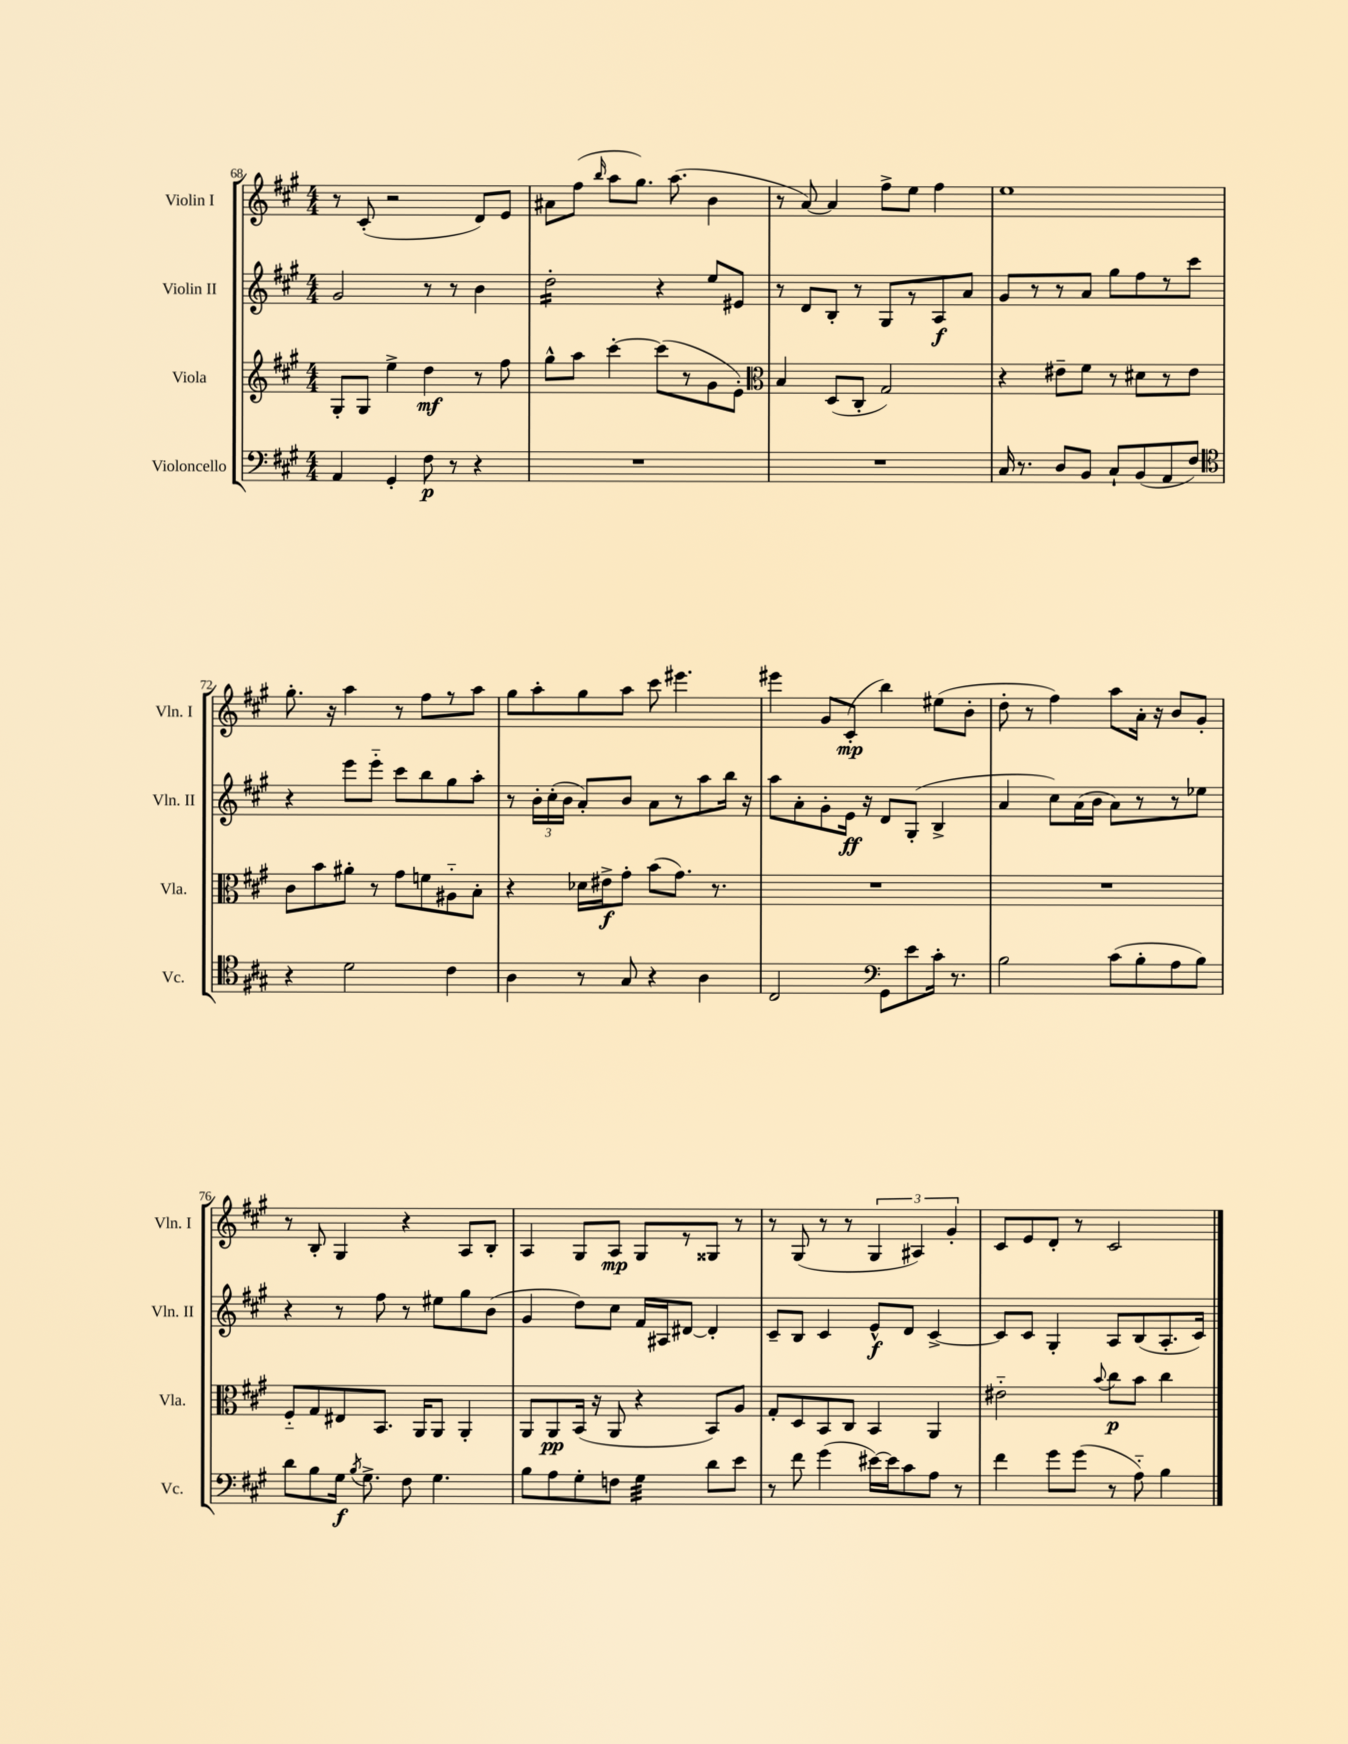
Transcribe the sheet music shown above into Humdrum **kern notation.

**kern	**kern	**kern	**kern
*staff4	*staff3	*staff2	*staff1
*clefF4	*clefG2	*clefG2	*clefG2
*k[f#c#g#]	*k[f#c#g#]	*k[f#c#g#]	*k[f#c#g#]
*M4/4	*M4/4	*M4/4	*M4/4
4AA/	8G#'/L	2g#/	8r
.	8G#/J	.	(8c#'/
4GG#'/	4ee^\	.	2r
8F#\	4dd\	8r	.
8r	.	8r	.
4r	8r	4b\	8d/L)
.	8ff#\	.	8e/J
=	=	=	=
1r	8gg#^^\L	2dd'\	8a#\L
.	8aa\J	.	(8ff#\J
.	.	.	16qqbb/
.	[4ccc#'\	.	8aa\L
.	.	.	8.gg#\J)
.	(8ccc#\]L	4r	.
.	.	.	(8.aa\
.	8r	.	.
.	8g#\	8ee/L	4b\
.	8e'\J)	8e#/J	.
=	=	=	=
*	*clefC3	*	*
1r	4B/	8r	8r
.	.	8d/L	[8a/)
.	(8D/L	8B'/J	4a/]
.	8C#'/J	8r	.
.	2G#/)	8G#/L	8ff#^\L
.	.	8r	8ee\J
.	.	8A/	4ff#\
.	.	8a/J	.
=	=	=	=
16C#/	4r	8g#/L	1ee
8.r	.	.	.
.	.	8r	.
8D/L	8e#~\L	8r	.
8BB/J	8f#\J	8a/J	.
8C#`/L	8r	8gg#\L	.
(8BB/	8d#\L	8ff#\	.
8AA/	8r	8r	.
8F#/J)	8e#\J	8ccc#\J	.
=	=	=	=
*clefC4	*	*	*
4r	8c#\L	4r	8.gg#'\
.	8b\	.	.
.	.	.	16r
2d\	8a#'\J	8eee\L	4aa\
.	8r	8eee'~\J	.
.	8g#\L	8ccc#\L	8r
.	8f\	8bb\	8ff#\L
4c#\	8A#'~\	8gg#\	8r
.	8B'\J	8aa'\J	8aa\J
=	=	=	=
4A\	4r	8r	8gg#\L
.	.	24b'\LL	8aa'\
.	.	(24cc#'\	.
.	.	24b\JJ	.
8r	16d-\LL	8a'/L)	8gg#\
.	16e#^\J	.	.
8G#/	8g#'\J	8b/J	8aa\J
4r	(8b\L	8a\L	8ccc#\
.	8.g#\J)	8r	4.eee#\
4A\	.	8aa\	.
.	8.r	.	.
.	.	16bb\Jk	.
.	.	16r	.
=	=	=	=
2C#/	1r	8aa\L	4eee#\
.	.	8a'\	.
.	.	8g#'\	8g#/L
.	.	16e\Jk	(8c#'/J
.	.	16r	.
*clefF4	*	*	*
8GG#\L	.	8d/L	4bb\)
8e\	.	(8G#'/J	.
16c#'\Jk	.	4B^/	(8ee#\L
8.r	.	.	.
.	.	.	8b'\J
=	=	=	=
2B\	1r	4a/	8dd'\
.	.	.	8r
.	.	8cc#\L)	4ff#\)
.	.	(16a\L	.
.	.	16b\JJ	.
(8c#\L	.	8a\L)	8aa\L
8B'\	.	8r	16a'\Jk
.	.	.	16r
8A\	.	8r	8b/L
8B\J)	.	8ee-\J	8g#'/J
=	=	=	=
8d\L	8F#'~/L	4r	8r
8B\	8G#/	.	8B'/
16G#\Jk	8E#/	8r	4G#/
8qB/	.	.	.
8.G#^\	.	.	.
.	8.BB/J	8ff#\	.
8F#\	.	8r	4r
.	16AA/LK	.	.
4.G#\	8AA/J	8ee#\L	.
.	4AA'/	8gg#\	8A/L
.	.	(8b\J	8B'/J
=	=	=	=
8B\L	8AA/L	4g#/	4A/
8A\	8AA/	.	.
8G#'\	(16BB/Jk	8dd\L)	8G#/L
.	16r	.	.
8F\J	8AA/	8cc#\J	8A/J
4G#\	4r	16f#/LL	8G#/L
.	.	16A#/J	.
.	.	[8d#/J	8r
8d\L	8BB/L)	4d#'/]	8G##/J
8e\J	8A/J	.	8r
=	=	=	=
8r	8G#'/L	8c#~/L	8r
8f#\	8D/	8B/J	(8G#/
(4g#\	8BB/	4c#/	8r
.	8C#/J	.	8r
[16e#\LL)	4BB/	8e^^/L	6G#/
16e#\]J	.	.	.
8c#\	.	8d/J	.
.	.	.	6A#/)
8A\J	4AA/	[4c#^/	.
.	.	.	6g#'/
8r	.	.	.
=	=	=	=
4f#\	2e#'~\	8c#/]L	8c#/L
.	.	8c#/J	8e/
8g#\L	.	4G#'/	8d'/J
(8g#\J	.	.	8r
.	8qqb/	.	.
8r	8cc#\L	8A/L	2c#/
8A'~\)	8b\J	(8B/	.
4B\	4cc#\	8.A'/	.
.	.	16c#/Jk)	.
==	==	==	==
*-	*-	*-	*-
